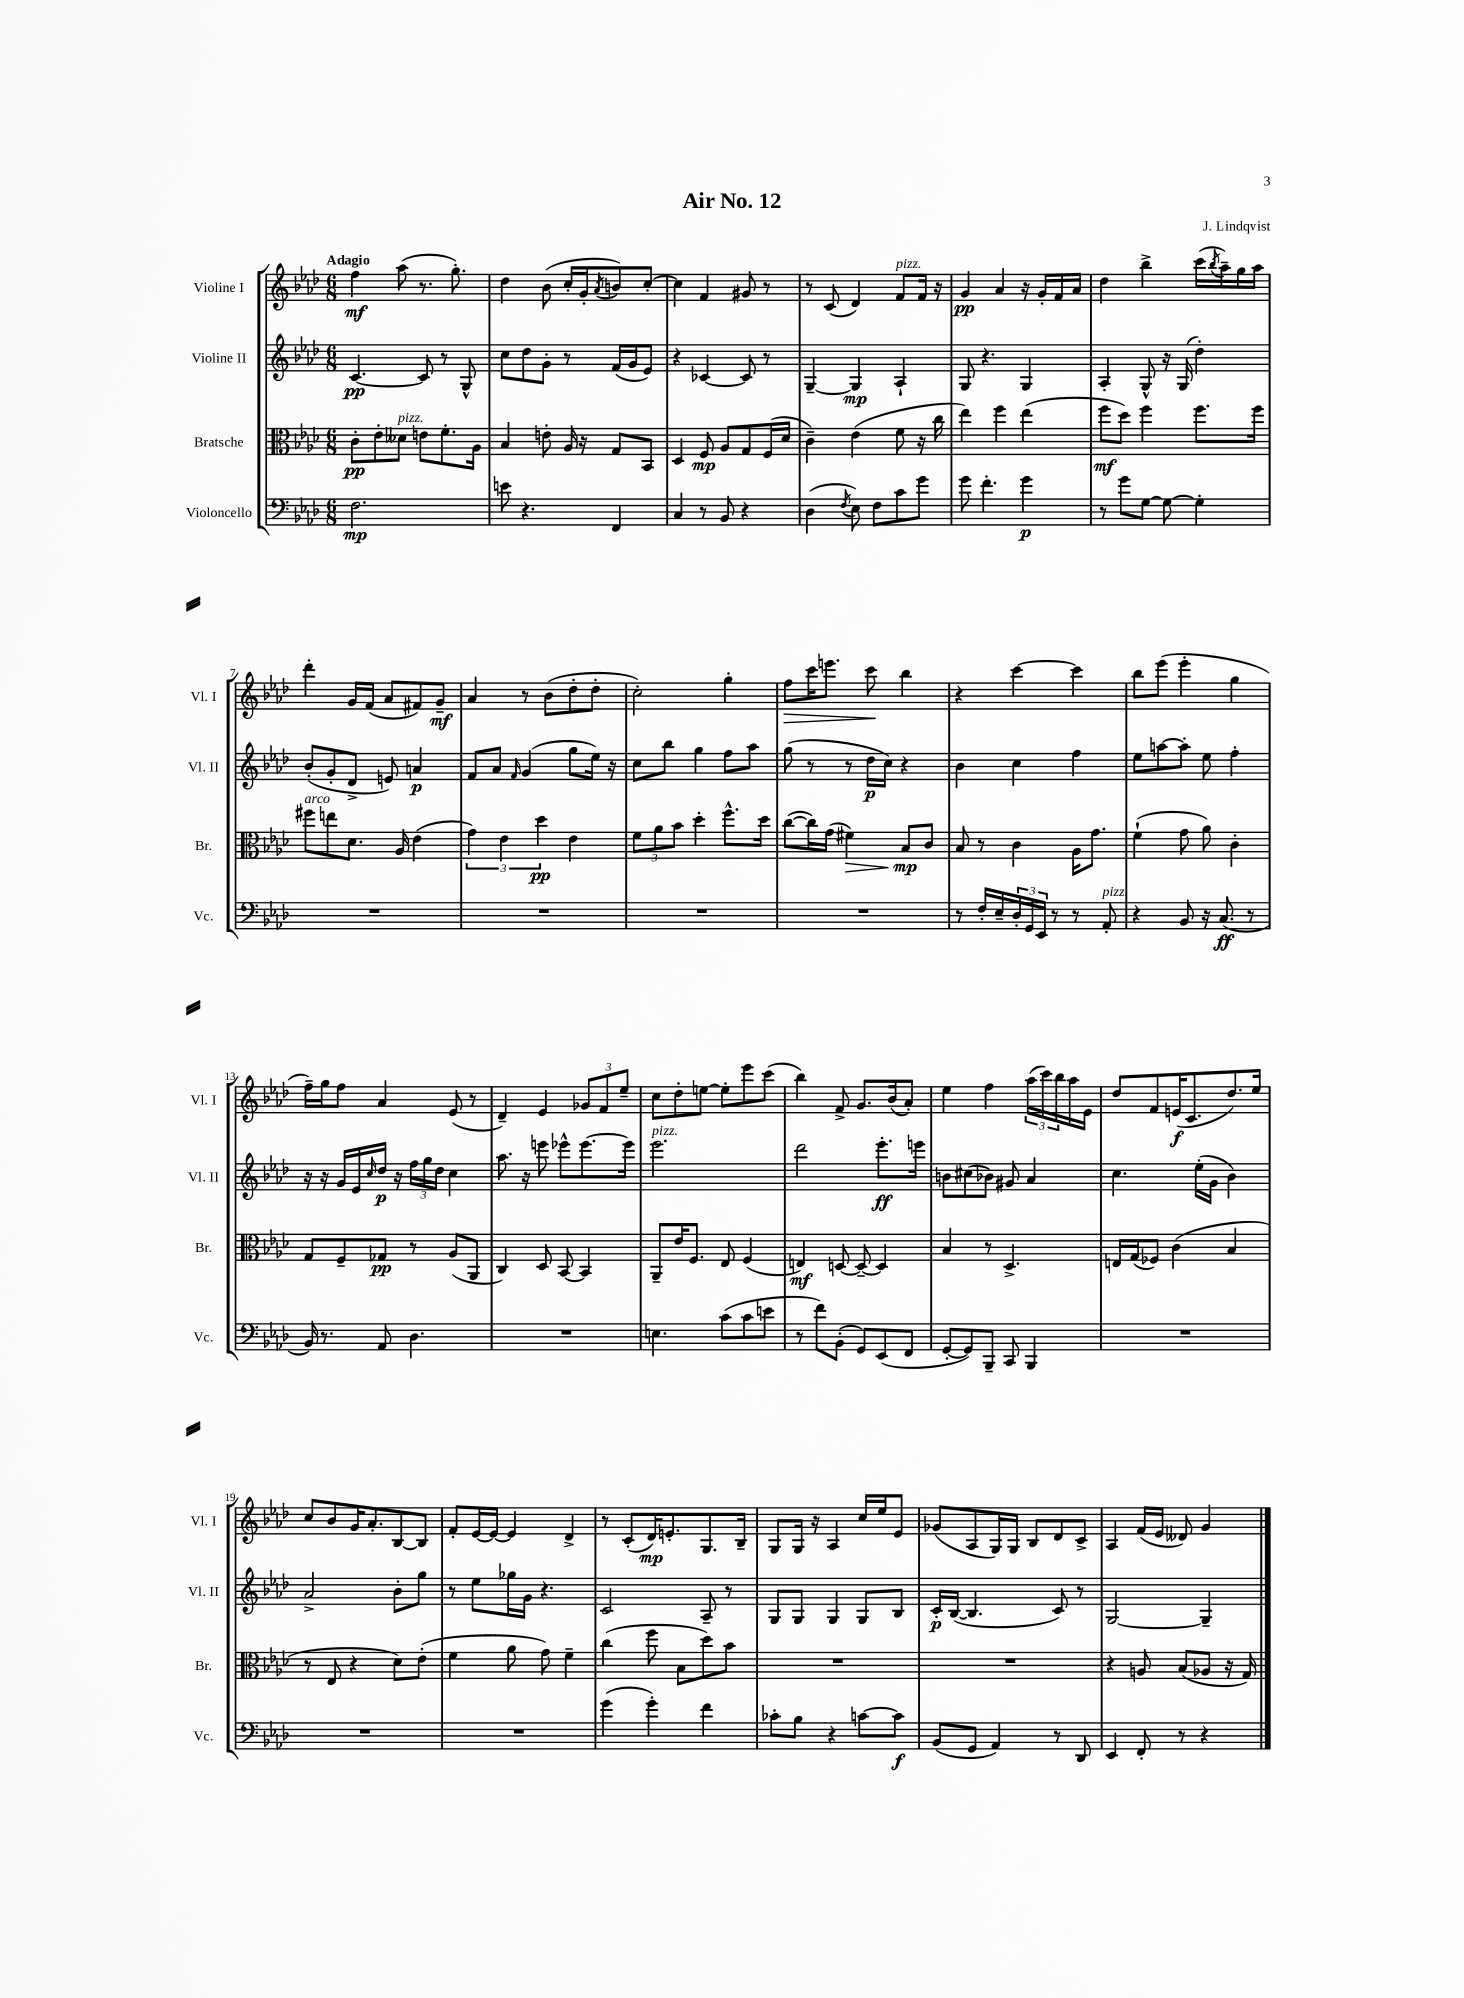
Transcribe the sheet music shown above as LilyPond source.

\header { title = "Air No. 12" composer = "J. Lindqvist" }
<<
\new StaffGroup <<
\new Staff = "s0" \with { instrumentName = "Violine I" shortInstrumentName = "Vl. I" } {
    \clef treble \key aes \major \numericTimeSignature \time 6/8 \tempo "Adagio"
    f''4\mf aes''8( r8. g''8.-.) |
    des''4 bes'8( c''16-. g'16-. \acciaccatura { aes'8 } b'8) c''8~-. |
    c''4 f'4 gis'8 r8 |
    r8 c'8( des'4) f'8^\markup { \italic "pizz." } f'16 r16 |
    g'4\pp aes'4 r16 g'16-. f'16 aes'16 |
    des''4 bes''4-> c'''16( \acciaccatura { bes''8 } aes''16--) g''16 aes''16 |
    des'''4-. g'16 f'16( aes'8 fis'8) g'8--\mf |
    aes'4 r8 bes'8( des''8-. des''8-. |
    c''2-.) g''4-. |
    f''8\> c'''16 e'''8. c'''8\! bes''4 |
    r4 c'''4~ c'''4 |
    bes''8 ees'''8( ees'''4-. g''4 |
    f''16--) g''16 f''8 aes'4 ees'8( r8 |
    des'4--) ees'4 \tuplet 3/2 { ges'8 f'8 ees''8-- } |
    c''8 des''8-. e''8~ e''8-. ees'''8 c'''8( |
    bes''4) f'8-> g'8. bes'16( aes'8-.) |
    ees''4 f''4 \tuplet 3/2 { aes''16( c'''16) bes''16 } aes''16 ees'16 |
    des''8 f'8 e'16\f( c'8. des''8.) ees''16 |
    c''8 bes'8 g'16 aes'8.-. bes8~ bes8 |
    f'8-. ees'16~ ees'16~ ees'4 des'4-> |
    r8 c'8-.( des'16\mp) e'8.-. g8. bes16-- |
    g8 g16 r16 aes4 c''16 ees''16 ees'8 |
    ges'8( aes8 g16) g16 bes8 des'8 c'8-> |
    aes4 f'16( ees'16 deses'8) g'4 \bar "|." |
}
\new Staff = "s1" \with { instrumentName = "Violine II" shortInstrumentName = "Vl. II" } {
    \clef treble \key aes \major \numericTimeSignature \time 6/8
    c'4.~\pp c'8 r8 g8-^ |
    c''8 des''8 g'8-. r8 f'16( g'16 ees'8) |
    r4 ces'4~ ces'8 r8 |
    g4~-- g4\mp aes4-! |
    g8 r4. g4 |
    aes4-. g8-^ r16 g16( des''4-.) |
    bes'8-.( g'8-. des'8-> e'8) a'4\p |
    f'8 aes'8 \grace { f'16 } g'4( g''8 ees''16) r16 |
    c''8 bes''8 g''4 f''8 aes''8 |
    g''8( r8 r8 des''16\p c''16) r4 |
    bes'4 c''4 f''4 |
    ees''8 a''8~ a''8-. ees''8 f''4-. |
    r16 r16 g'16 ees'16 \grace { c''16 } des''16\p r16 \tuplet 3/2 { f''16 g''16 des''16 } c''4 |
    aes''8. r16 e'''8 ees'''8-^ ees'''8.~ ees'''16 |
    ees'''2.^\markup { \italic "pizz." } |
    des'''2 ees'''8.-.\ff e'''16 |
    b'8 cis''8( bes'8) gis'8 aes'4 |
    c''4. ees''16-.( g'16 bes'4) |
    aes'2-> bes'8-. g''8 |
    r8 ees''8 ges''16 g'16 r4. |
    c'2 aes8-- r8 |
    g8 g8 g4 g8 bes8 |
    c'16-.\p bes16~( bes4. c'8) r8 |
    g2~ g4-- \bar "|." |
}
\new Staff = "s2" \with { instrumentName = "Bratsche" shortInstrumentName = "Br." } {
    \clef alto \key aes \major \numericTimeSignature \time 6/8
    c'8-.\pp ees'8-. deses'8^\markup { \italic "pizz." } e'8 f'8.-. aes16 |
    bes4 e'8-. aes16 r16 g8 bes,8 |
    des4 f8\mp aes8 g8 f16( des'16 |
    c'4--) ees'4( f'8 r16 c''16 |
    ees''4) f''4 ees''4( |
    f''8\mf des''8) f''4 f''8. f''16 |
    fis''8^\markup { \italic "arco" } e''8 des'8. aes16 ees'4( |
    \tuplet 3/2 { g'4) ees'4 des''4\pp } ees'4 |
    \tuplet 3/2 { f'8 aes'8 bes'8 } des''4-. f''8.-^ des''16 |
    c''8~( c''16) g'16( fis'4\>) bes8\mp\! c'8 |
    bes8 r8 c'4 aes16 g'8. |
    f'4-!( g'8 aes'8) c'4-. |
    g8 f8-- ges8\pp r8 aes8( aes,8 |
    c4) des8 bes,8~ bes,4 |
    aes,8-- ees'16 f8. ees8 f4( |
    e4\mf) d8~ d8~-- d4 |
    bes4 r8 des4.-> |
    e16 g16( fes8) c'4( bes4 |
    r8 ees8 r4 des'8) ees'8-.( |
    f'4 aes'8 g'8) f'4-- |
    c''4( f''8 bes8 des''8) bes'8 |
    R2. |
    R2. |
    r4 a8 bes8( aes8 r16 g16) \bar "|." |
}
\new Staff = "s3" \with { instrumentName = "Violoncello" shortInstrumentName = "Vc." } {
    \clef bass \key aes \major \numericTimeSignature \time 6/8
    f2.\mp |
    e'8 r4. f,4 |
    c4 r8 bes,8 r4 |
    des4( \acciaccatura { f8 } ees8) f8 c'8 g'8 |
    g'8 f'4.-. g'4\p |
    r8 g'8 g8~ g8~ g4-. |
    R2. |
    R2. |
    R2. |
    R2. |
    r8 f16-. ees16-- \tuplet 3/2 { des16-. g,16 ees,16 } r8 r8 aes,8-.^\markup { \italic "pizz." } |
    r4 bes,8 r16 c8.\ff( r8 |
    bes,16) r8. aes,8 des4. |
    R2. |
    e4. c'8( c'8 e'8 |
    r8 f'8) bes,8-.( g,8) ees,8( f,8 |
    g,8~-. g,8) bes,,8-- c,8 bes,,4 |
    R2. |
    R2. |
    R2. |
    g'4( g'4-.) f'4 |
    ces'8-. bes8 r4 c'8~ c'8\f |
    bes,8( g,8 aes,4) r8 des,8 |
    ees,4 f,8-. r8 r4 \bar "|." |
}
>>
>>
